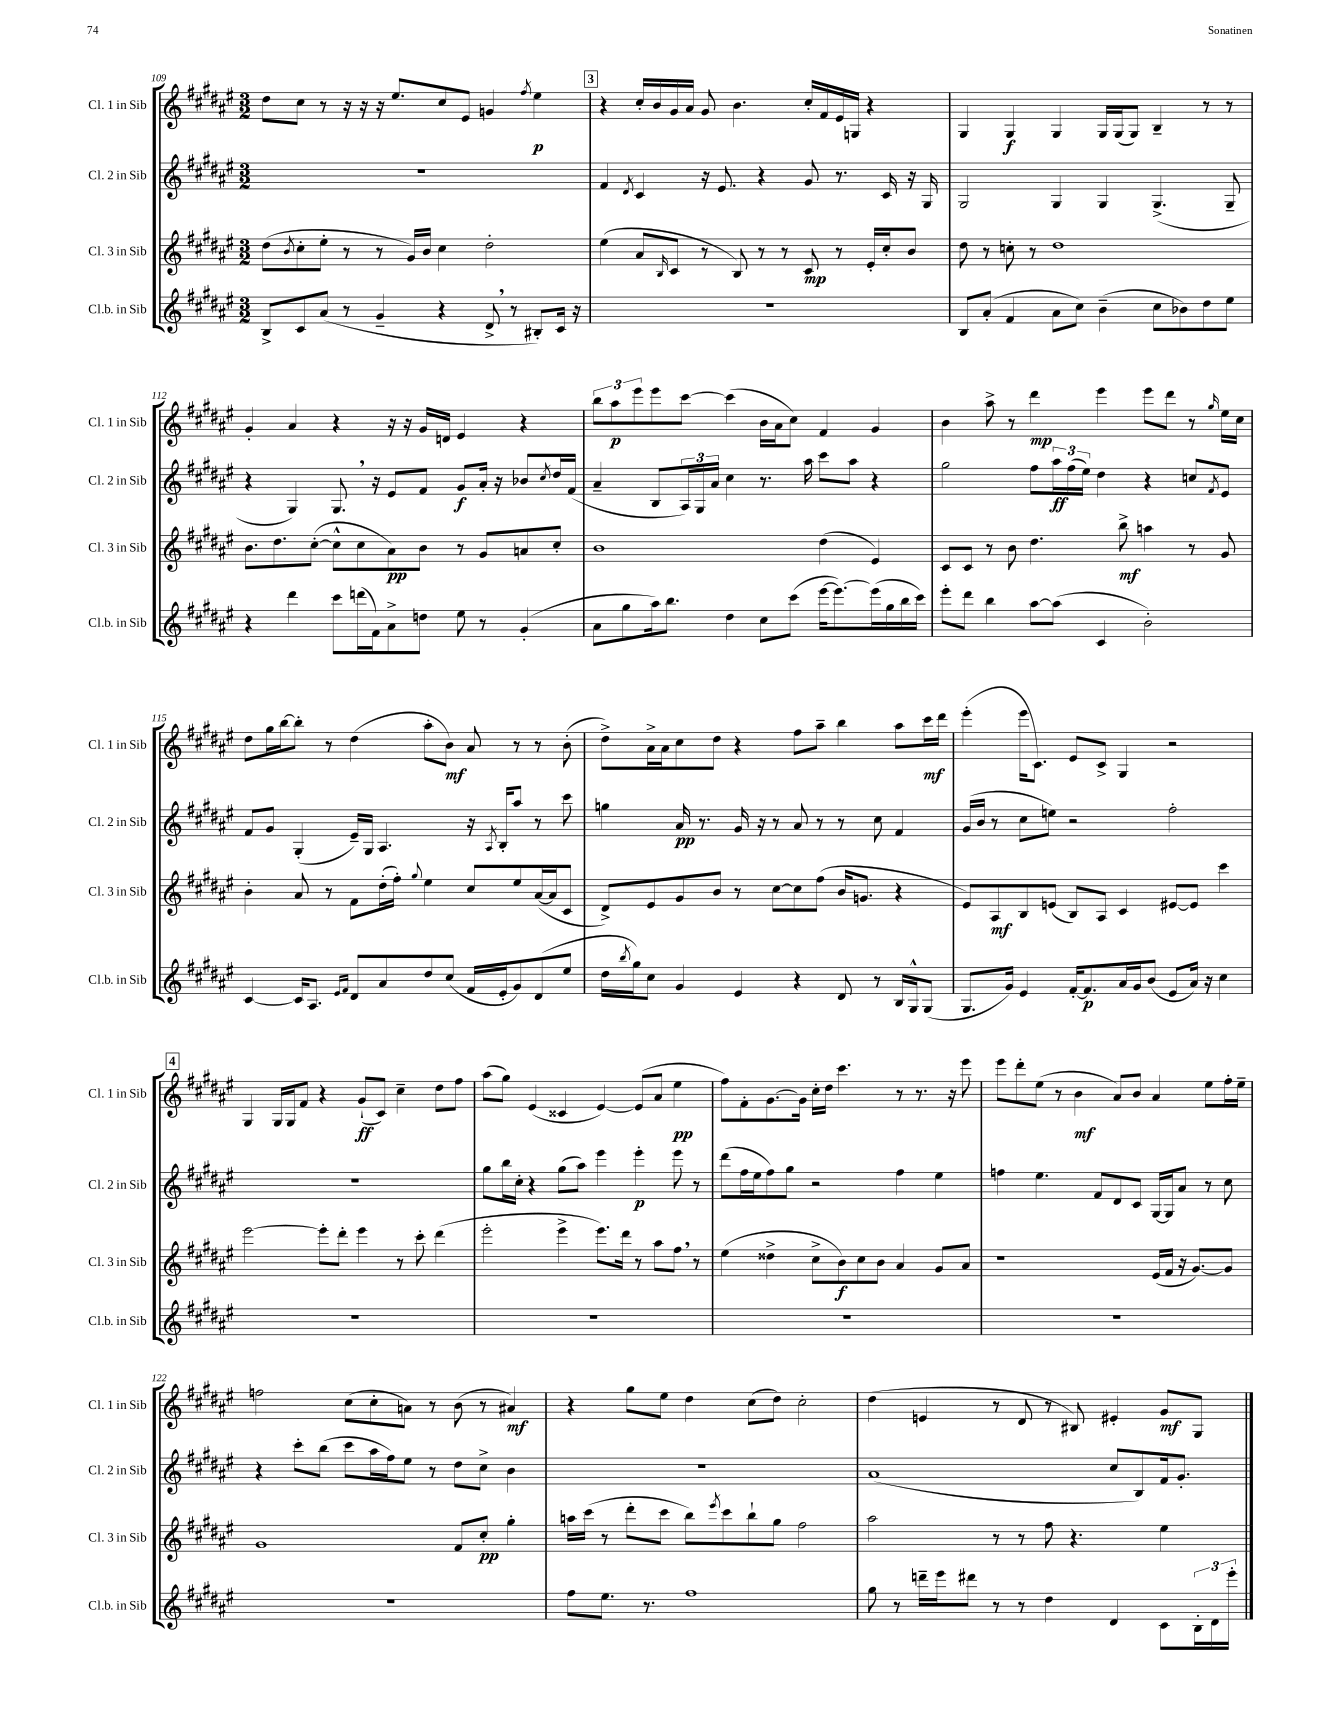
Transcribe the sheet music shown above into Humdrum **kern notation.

**kern	**kern	**kern	**kern
*staff4	*staff3	*staff2	*staff1
*clefG2	*clefG2	*clefG2	*clefG2
*k[f#c#g#d#a#e#]	*k[f#c#g#d#a#e#]	*k[f#c#g#d#a#e#]	*k[f#c#g#d#a#e#]
*M3/2	*M3/2	*M3/2	*M3/2
8B^	(8dd#	1.r	8dd#
.	8qb	.	.
8c#	8cc#'	.	8cc#
(8a#	8ee#'	.	8r
8r	8r	.	16r
.	.	.	16r
4g#~	8r	.	16r
.	.	.	8.ee#
.	16g#)	.	.
.	16b	.	.
4r	4cc#	.	8cc#
.	.	.	8e#
8d#^	2dd#'	.	4g
8r	.	.	.
.	.	.	8qff#
8B#')	.	.	4ee#
16c#	.	.	.
16r	.	.	.
=	=	=	=
1.r	(4ee#	4f#	4r
.	.	8qd#	.
.	8a#	4c#	16cc#'
.	.	.	16b
.	16qqB	.	.
.	8c#	.	16g#
.	.	.	16a#
.	8r	16r	8g#
.	.	8.e#	.
.	8B)	.	4.b
.	8r	4r	.
.	8r	.	.
.	8c#	8g#	16cc#'
.	.	.	16f#
.	8r	8.r	16e#
.	.	.	16G
.	16e#'	.	4r
.	16cc#'	16c#	.
.	8b	16r	.
.	.	16G#	.
=	=	=	=
8B	8dd#	2G#	4G#
(8a#'	8r	.	.
4f#	8cc'	.	4G#
.	8r	.	.
8a#	1dd#	4G#	4G#
8cc#)	.	.	.
(4b~	.	4G#	16G#
.	.	.	(16G#
.	.	.	8G#)
8cc#	.	(4.G#^	4B~
8b-)	.	.	.
8dd#	.	.	8r
8ee#	.	8G#~	8r
=	=	=	=
4r	8.b	4r	4g#'
.	8.dd#	.	.
4ddd#	.	4G#)	4a#
.	([8cc#'	.	.
8ccc#	8cc#^^]	8.G#	4r
(16ddd	8cc#	.	.
16f#)	.	16r	.
8a#^	8a#)	8e#	16r
.	.	.	16r
8dd	8b	8f#	16g#
.	.	.	16d
8ee#	8r	8g#	4e#
8r	8g#	16a#'	.
.	.	16r	.
(4g#'	8a	8b-	4r
.	.	8qcc#	.
.	8cc#'	16dd#	.
.	.	(16f#	.
=	=	=	=
8a#	1b	4a#~	12bb
.	.	.	12aa#
8gg#	.	.	.
.	.	.	12eee#
16aa#)	.	8B	8eee#
8.bb	.	.	.
.	.	24A#)	[8ccc#
.	.	24G#	.
.	.	24a#	.
4dd#	.	4cc#	(4ccc#]
8cc#	.	8.r	16b
.	.	.	16a#
(8ccc#	.	.	8cc#)
.	.	16aa#	.
[16eee#	(4dd#	8ccc#	4f#
8.eee#_)	.	.	.
.	.	8aa#	.
(16eee#]	4e#)	4r	4g#
16gg#	.	.	.
16bb	.	.	.
16ccc#)	.	.	.
=	=	=	=
8eee#'	8c#	2gg#	4b
8ddd#	8c#	.	.
4bb	8r	.	8aa#^
.	8b	.	8r
[8aa#	4.dd#	8ff#	4ddd#
(8aa#]	.	24aa#	.
.	.	(24ff#	.
.	.	24ee#)	.
4c#	.	4dd#	4eee#
.	8bb^	.	.
2b')	4aa	4r	8eee#
.	.	.	8ddd#
.	8r	8cc	8r
.	.	8qf#	16qqgg#
.	8g#	8e#	16ee#
.	.	.	16cc#
=	=	=	=
[4c#	4b'	8f#	8dd#
.	.	8g#	16gg#
.	.	.	[16bb
16c#]	8a#	(4G#'	8bb']
8.A#	.	.	.
.	8r	.	8r
16qqe#	.	.	.
16qqf#	.	.	.
8d#	8f#	16e#~)	(4dd#
.	.	16G#	.
8a#	(16dd#'	4.A#	.
.	16ff#')	.	.
.	8qqgg#	.	.
8dd#	4ee#	.	8aa#'
(8cc#	.	.	8b)
16f#	8cc#	16r	8a#
.	.	8qA#	.
16e#'	.	16B'	.
8g#)	8ee#	8aa#	8r
(8d#	([16a#	8r	8r
.	16a#]	.	.
8ee#	8c#	8ccc#	(8b'
=	=	=	=
16dd#	8d#^)	4gg	8dd#^)
8qbb	.	.	.
16gg#)	.	.	.
8cc#	8e#	.	16a#^
.	.	.	16a#
4g#	8g#	16a#	8cc#
.	.	8.r	.
.	8b	.	8dd#
4e#	8r	16g#	4r
.	.	16r	.
.	[8cc#	8r	.
4r	8cc#]	8a#	8ff#
.	(8ff#	8r	8aa#~
8d#	16b	8r	4bb
.	8.g	.	.
8r	.	8cc#	.
16B	4r	4f#	8aa#
16G#^^	.	.	.
(8G#	.	.	16ccc#
.	.	.	16ddd#
=	=	=	=
8.G#	8e#)	(16g#	(4eee#'
.	.	16b	.
.	8A#	8r	.
16g#)	.	.	.
4e#	8B	8cc#	16eee#
.	.	.	8.c#)
.	(8e	8ee)	.
[16f#'	8B)	2r	8e#
8.f#]	.	.	.
.	8A#	.	8c#^
16a#	4c#	.	4G#
16g#	.	.	.
(8b	.	.	.
8e#	[8e#	2ff#'	2r
16a#)	8e#]	.	.
16r	.	.	.
4cc#	4ccc#	.	.
=	=	=	=
1.r	[2eee#	1.r	4G#
.	.	.	16G#
.	.	.	16G#
.	.	.	8f#
.	8eee#']	.	4r
.	8ddd#'	.	.
.	4eee#	.	(8g#`
.	.	.	8c#)
.	8r	.	4cc#~
.	8ccc#'	.	.
.	(4ddd#	.	8dd#
.	.	.	8ff#
=	=	=	=
1.r	2eee#'	8gg#	(8aa#
.	.	16bb	8gg#)
.	.	16cc#'	.
.	.	4r	(4e#
.	4eee#^	(8gg#	4c##
.	.	8aa#)	.
.	8.eee#)	4eee#	[4e#)
.	16ddd#	.	.
.	8r	4eee#'	(8e#]
.	8aa#	.	8a#
.	8ff#	8eee#	4ee#
.	8r	8r	.
=	=	=	=
1.r	(4ee#	(8ddd#	8ff#)
.	.	16ff#	8f#'
.	.	16ee#	.
.	4dd##^	8ff#)	[8.g#
.	.	8gg#	.
.	.	.	16g#]
.	8cc#^	2r	16cc#'
.	.	.	16dd#
.	8b)	.	4.ccc#
.	8cc#	.	.
.	8b	.	.
.	4a#	4ff#	8r
.	.	.	8.r
.	8g#	4ee#	.
.	.	.	16r
.	8a#	.	8eee#
=	=	=	=
1.r	1r	4ff	8eee#
.	.	.	8ddd#'
.	.	4.ee#	(8ee#
.	.	.	8r
.	.	.	4b
.	.	8f#	.
.	.	8d#	8a#)
.	.	8c#	8b
.	(16e#	[16G#	4a#
.	16f#	16G#]	.
.	16r	8a#	.
.	[8.g#)	.	.
.	.	8r	8ee#
.	8g#]	8cc#	16ff#'
.	.	.	16ee#~
=	=	=	=
1.r	1g#	4r	2ff
.	.	8ccc#'	.
.	.	(8bb	.
.	.	8ccc#	(8cc#
.	.	16aa#	8cc#'
.	.	16ff#)	.
.	.	8ee#	8a)
.	.	8r	8r
.	8f#	8dd#	(8b
.	8cc#'	8cc#^	8r
.	4gg#'	4b	4a#)
=	=	=	=
8ff#	16aa	1.r	4r
.	(16ccc#	.	.
8.ee#	8r	.	.
.	8ddd#'	.	8gg#
8.r	.	.	.
.	8ccc#	.	8ee#
1ff#	8bb)	.	4dd#
.	8qeee#	.	.
.	8ccc#	.	.
.	8bb`	.	(8cc#
.	8gg#	.	8dd#)
.	2ff#	.	2cc#'
=	=	=	=
8gg#	2aa#	(1a#	(4dd#
8r	.	.	.
16ddd~	.	.	4e
16eee#	.	.	.
8ddd#	.	.	.
8r	8r	.	8r
8r	8r	.	8d#
4dd#	8ff#	.	8r
.	4.r	.	8B#)
4d#	.	8cc#	4e#'
.	.	8B)	.
8c#	4ee#	16f#	8g#
.	.	8.g#'	.
24B'	.	.	8G#
24d#	.	.	.
24eee#'	.	.	.
==	==	==	==
*-	*-	*-	*-
